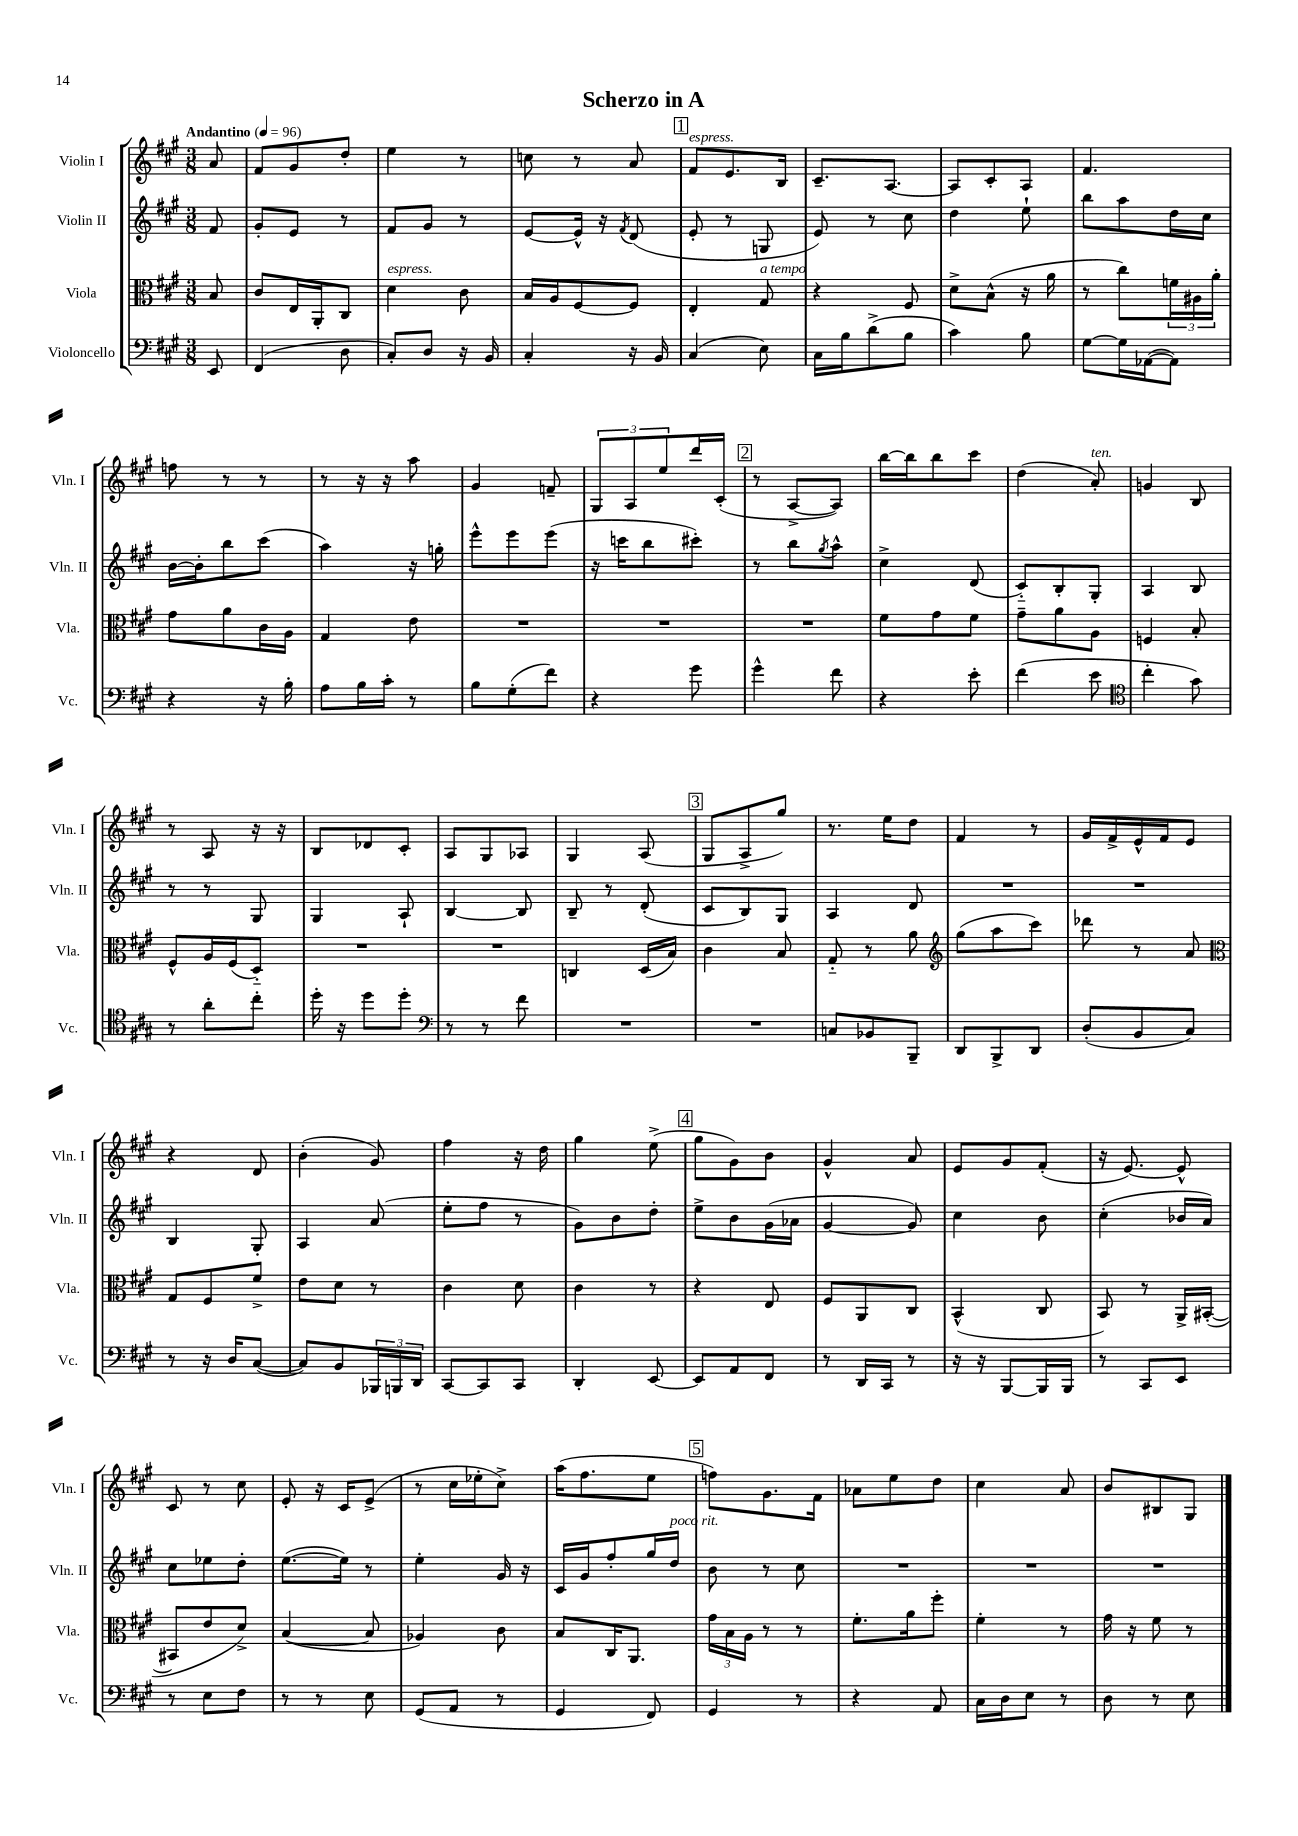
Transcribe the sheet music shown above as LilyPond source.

\header { title = "Scherzo in A" }
<<
\new StaffGroup <<
\new Staff = "s0" \with { instrumentName = "Violin I" shortInstrumentName = "Vln. I" } {
    \clef treble \key a \major \numericTimeSignature \time 3/8 \partial 8 \tempo "Andantino" 4 = 96
    a'8 |
    fis'8 gis'8 d''8-. |
    e''4 r8 |
    c''8 r8 a'8 |
    \mark \markup { \box "1" } fis'8^\markup { \italic "espress." } e'8. b16 |
    cis'8.-- a8.~ |
    a8 cis'8-. a8 |
    fis'4. |
    f''8 r8 r8 |
    r8 r16 r16 a''8 |
    gis'4 f'8-- |
    \tuplet 3/2 { gis8 a8 e''8 } d'''16 cis'16-.( |
    \mark \markup { \box "2" } r8 a8~-> a8) |
    b''16~ b''16 b''8 cis'''8 |
    d''4( a'8-.^\markup { \italic "ten." }) |
    g'4 b8 |
    r8 a8 r16 r16 |
    b8 des'8 cis'8-. |
    a8 gis8 aes8 |
    gis4 a8( |
    \mark \markup { \box "3" } gis8 a8-> gis''8) |
    r8. e''16 d''8 |
    fis'4 r8 |
    gis'16 fis'16-> e'16-^ fis'16 e'8 |
    r4 d'8 |
    b'4-.( gis'8) |
    fis''4 r16 d''16 |
    gis''4 e''8->( |
    \mark \markup { \box "4" } gis''8 gis'8) b'8 |
    gis'4-^ a'8 |
    e'8 gis'8 fis'8-.( |
    r16 e'8.~) e'8-^ |
    cis'8 r8 cis''8 |
    e'8-. r16 cis'16 e'8->( |
    r8 cis''16 ees''16-. cis''8->) |
    a''16( fis''8. e''8 |
    \mark \markup { \box "5" } f''8) gis'8. fis'16 |
    aes'8 e''8 d''8 |
    cis''4 a'8 |
    b'8 bis8 gis8 \bar "|." |
}
\new Staff = "s1" \with { instrumentName = "Violin II" shortInstrumentName = "Vln. II" } {
    \clef treble \key a \major \numericTimeSignature \time 3/8 \partial 8
    fis'8 |
    gis'8-. e'8 r8 |
    fis'8 gis'8 r8 |
    e'8~ e'16-^ r16 \acciaccatura { fis'8 } d'8( |
    \mark \markup { \box "1" } e'8-. r8 g8 |
    e'8) r8 cis''8 |
    d''4 e''8-! |
    b''8 a''8 d''16 cis''16 |
    b'16~ b'16-. b''8 cis'''8( |
    a''4) r16 g''16-. |
    e'''8-^ e'''8 e'''8( |
    r16 c'''16 b''8 cis'''8-.) |
    \mark \markup { \box "2" } r8 b''8 \acciaccatura { gis''8 } a''8-^ |
    cis''4-> d'8( |
    cis'8-_) b8-. gis8-. |
    a4 b8 |
    r8 r8 gis8 |
    gis4 a8-! |
    b4~ b8 |
    b8-- r8 d'8-.( |
    \mark \markup { \box "3" } cis'8 b8) gis8 |
    a4 d'8 |
    R4. |
    R4. |
    b4 gis8-. |
    a4 a'8( |
    e''8-. fis''8 r8 |
    gis'8) b'8 d''8-. |
    \mark \markup { \box "4" } e''8-> b'8 gis'16( aes'16 |
    gis'4~ gis'8) |
    cis''4 b'8 |
    cis''4-.( bes'16 a'16) |
    cis''8 ees''8 d''8-. |
    e''8.~( e''16) r8 |
    e''4-. gis'16 r16 |
    cis'16 gis'16 fis''8-. gis''16 d''16^\markup { \italic "poco rit." } |
    \mark \markup { \box "5" } b'8 r8 cis''8 |
    R4. |
    R4. |
    R4. \bar "|." |
}
\new Staff = "s2" \with { instrumentName = "Viola" shortInstrumentName = "Vla." } {
    \clef alto \key a \major \numericTimeSignature \time 3/8 \partial 8
    b8 |
    cis'8 e16 a,16-. cis8 |
    d'4^\markup { \italic "espress." } cis'8 |
    b16 a16 fis8~ fis8 |
    \mark \markup { \box "1" } e4-. gis8^\markup { \italic "a tempo" } |
    r4 fis8 |
    d'8-> b8-^( r16 a'16 |
    r8 cis''8) \tuplet 3/2 { f'16 ais16 a'16-. } |
    gis'8 a'8 cis'16 a16 |
    gis4 e'8 |
    R4. |
    R4. |
    \mark \markup { \box "2" } R4. |
    fis'8 gis'8 fis'8 |
    gis'8-- a'8 a8 |
    f4 b8-. |
    fis8-^ a16 fis16( d8-_) |
    R4. |
    R4. |
    c4 d16( b16) |
    \mark \markup { \box "3" } cis'4 b8 |
    gis8-_ r8 a'8 |
    \clef treble gis''8( a''8 cis'''8) |
    des'''8 r8 a'8 |
    \clef alto gis8 fis8 fis'8-> |
    e'8 d'8 r8 |
    cis'4 d'8 |
    cis'4 r8 |
    \mark \markup { \box "4" } r4 e8 |
    fis8 a,8 cis8 |
    b,4-^( cis8 |
    b,8) r8 a,16-> bis,16~-.( |
    bis,8 e'8 d'8->) |
    b4~( b8 |
    aes4) cis'8 |
    b8 cis16 a,8. |
    \mark \markup { \box "5" } \tuplet 3/2 { gis'16 b16 a16 } r8 r8 |
    fis'8.-. a'16 fis''8-. |
    fis'4-. r8 |
    gis'16 r16 fis'8 r8 \bar "|." |
}
\new Staff = "s3" \with { instrumentName = "Violoncello" shortInstrumentName = "Vc." } {
    \clef bass \key a \major \numericTimeSignature \time 3/8 \partial 8
    e,8 |
    fis,4( d8 |
    cis8-.) d8 r16 b,16 |
    cis4-. r16 b,16 |
    \mark \markup { \box "1" } cis4( e8) |
    cis16 b16 d'8->( b8 |
    cis'4) b8 |
    gis8~ gis16 aes,16~( aes,8) |
    r4 r16 b16-. |
    a8 b16 cis'16-. r8 |
    b8 gis8-.( fis'8) |
    r4 gis'8 |
    \mark \markup { \box "2" } gis'4-^ fis'8 |
    r4 e'8-. |
    fis'4( e'8 |
    \clef tenor cis''4-. gis'8) |
    r8 a'8-. cis''8-. |
    d''16-. r16 d''8 d''8-. |
    \clef bass r8 r8 fis'8 |
    R4. |
    \mark \markup { \box "3" } R4. |
    c8 bes,8 b,,8-- |
    d,8 b,,8-> d,8 |
    d8-.( b,8 cis8) |
    r8 r16 d16 cis8~( |
    cis8) b,8 \tuplet 3/2 { bes,,16 b,,16 d,16 } |
    cis,8~ cis,8 cis,8 |
    d,4-. e,8~ |
    \mark \markup { \box "4" } e,8 a,8 fis,8 |
    r8 d,16 cis,16 r8 |
    r16 r16 b,,8~ b,,16 b,,16 |
    r8 cis,8 e,8 |
    r8 e8 fis8 |
    r8 r8 e8 |
    gis,8( a,8 r8 |
    gis,4 fis,8) |
    \mark \markup { \box "5" } gis,4 r8 |
    r4 a,8 |
    cis16 d16 e8 r8 |
    d8 r8 e8 \bar "|." |
}
>>
>>
\layout { \context { \Score \remove "Bar_number_engraver" } }
